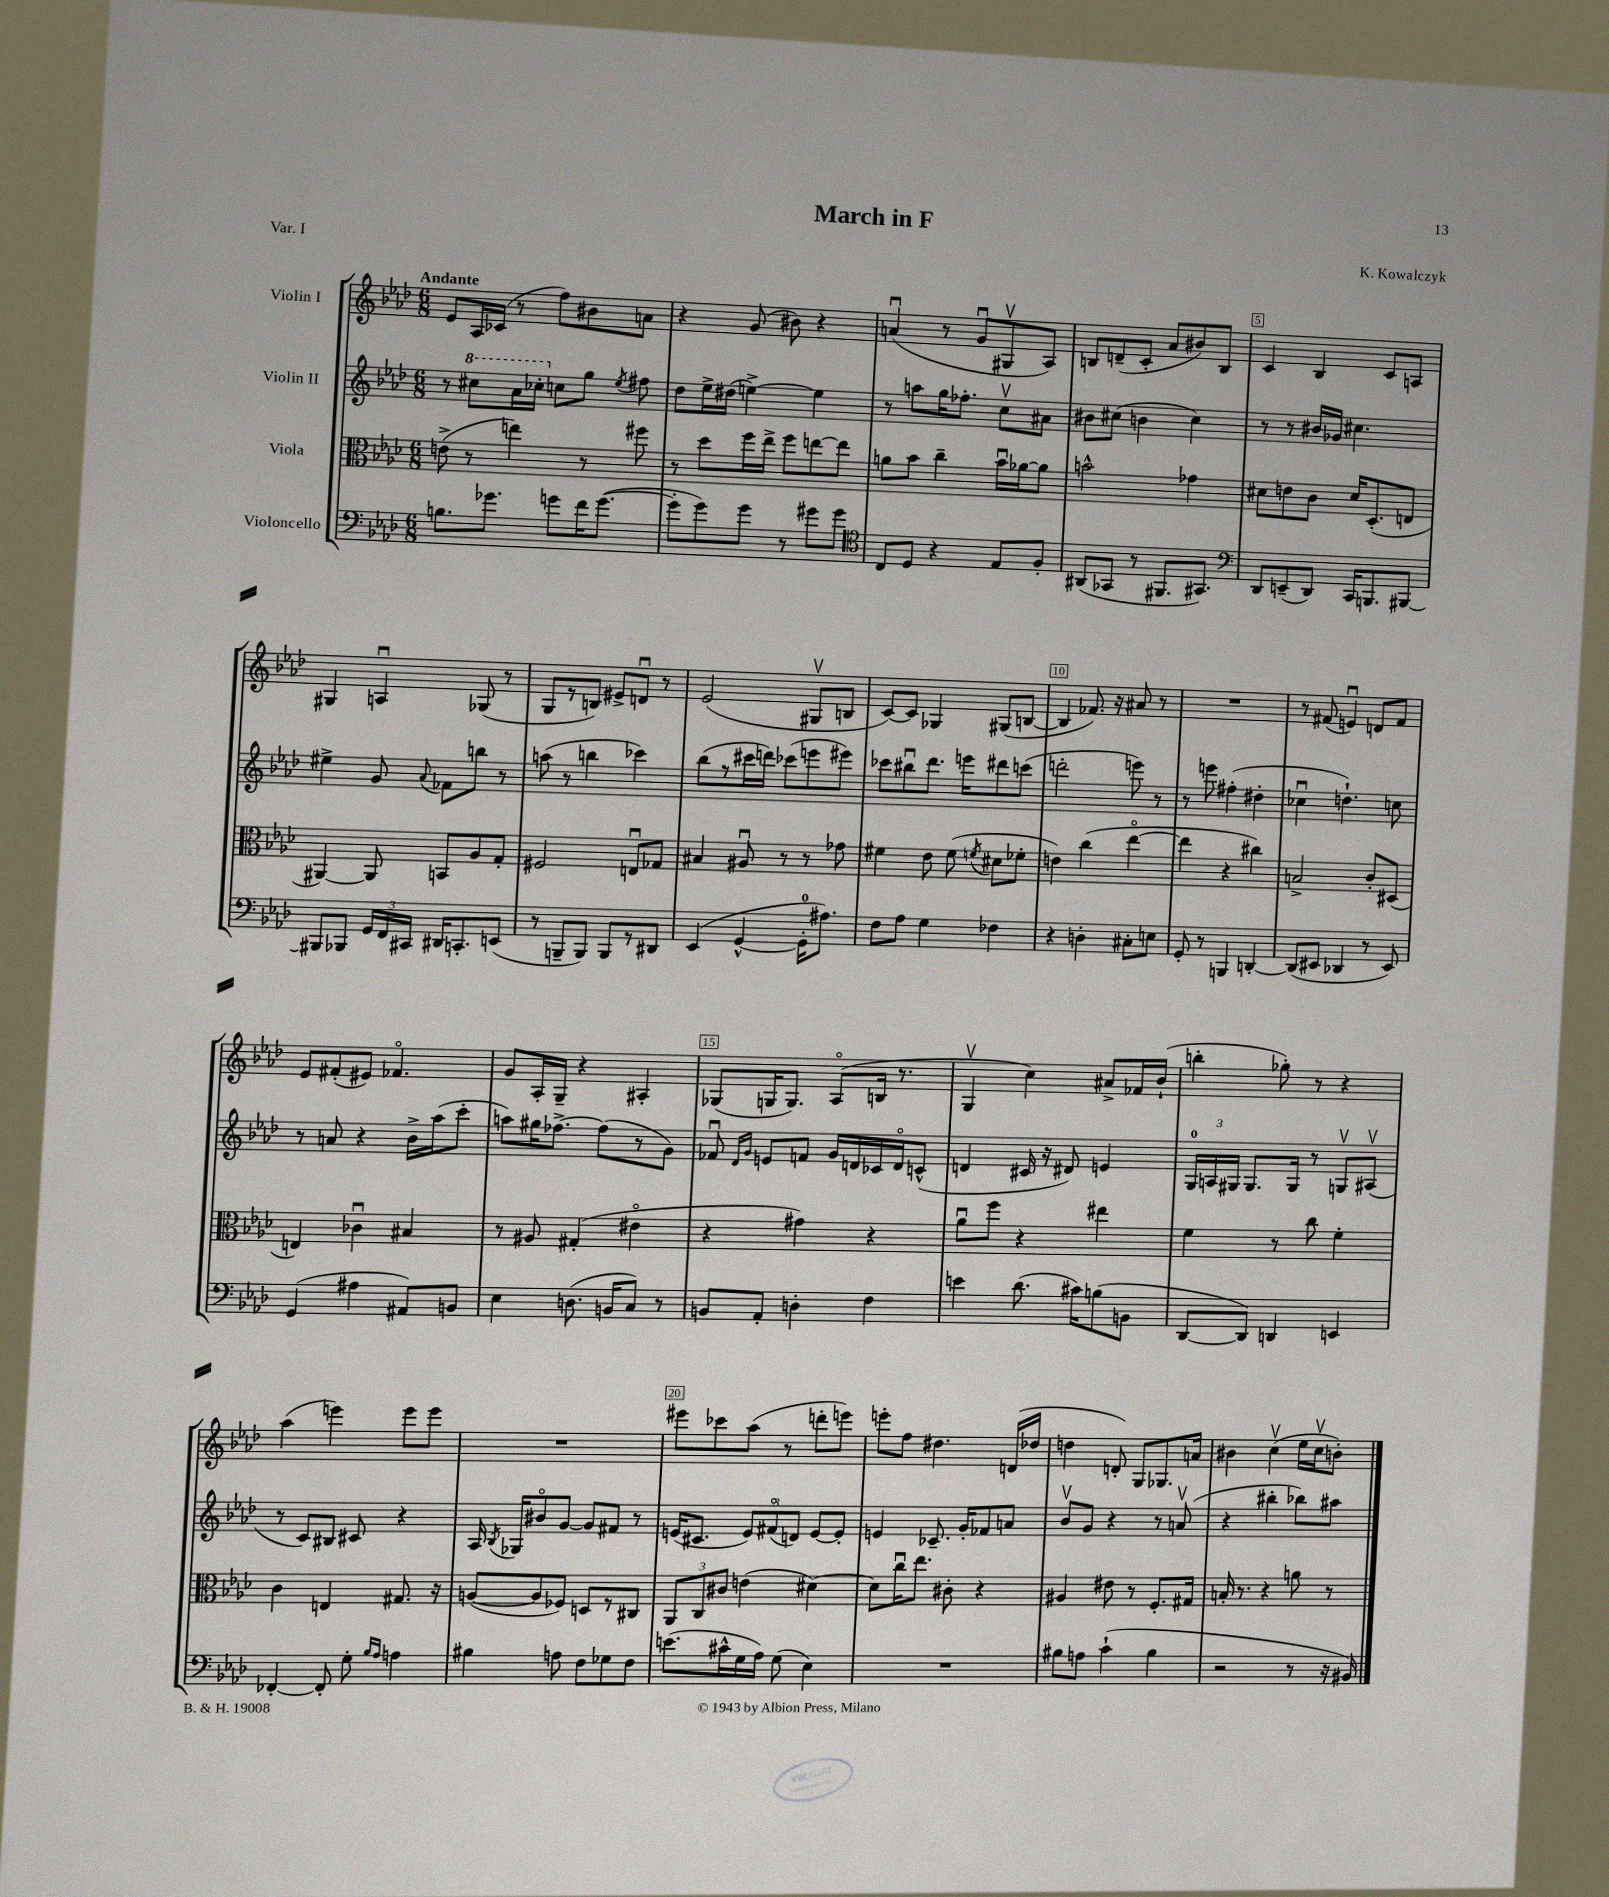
\header { title = "March in F" composer = "K. Kowalczyk" piece = "Var. I" }
<<
\new StaffGroup <<
\new Staff = "s0" \with { instrumentName = "Violin I" } {
    \clef treble \key aes \major \numericTimeSignature \time 6/8 \tempo "Andante"
    \autoBeamOff ees'8[ aes16 ces'16]( r8 f''8[) bis'8 a'8] |
    r4 g'8( bis'8) r4 |
    a'4\downbow( r8 g'8[\downbow gis8\upbow aes8]) |
    b8[ d'8--( c'8]-. aes'8[ bis'8) b8] |
    c'4 bes4 c'8[ a8] |
    gis4 a4\downbow ges8( r8 |
    g8[ r8 b8]) eis'8[-> d'8]\downbow r8 |
    ees'2( gis8[\upbow b8] |
    c'8[~) c'8] ges4 gis8[( b8]~ |
    b4 fes'8.) r16 ais'8 r8 |
    R2. |
    r8 fis'8( e'4\downbow) d'8[ fis'8] |
    ees'8[ fis'8-.( eis'8]) fes'4.\flageolet |
    g'8[ aes16-. g16]-- r4 ais4-. |
    ges8[( g16 g8.]) aes8[\flageolet( b16] r8. |
    g4\upbow c''4) ais'8[-> fes'16 bes'16]-!( |
    b''4-. ges''8-.) r8 r4 |
    aes''4( e'''4) e'''8[ e'''8] |
    R2. |
    eis'''8[ ces'''8 aes''8]( r8 d'''8[-. e'''8]) |
    e'''8[-. f''8] dis''4. d'16[( des''16] |
    d''4 d'8-.) g8[ ges8. a'16] |
    bis'4 c''4\upbow( ees''16[ c''16\upbow b'8]-.) \bar "|." |
}
\new Staff = "s1" \with { instrumentName = "Violin II" } {
    \clef treble \key aes \major \numericTimeSignature \time 6/8
    \autoBeamOff r8 \ottava #1 cis'''8[ aes''16 ces'''16]-. \ottava #0 c''!8[ g''8] \acciaccatura { ees''8 } fis''8 |
    des''8[ ees''16-> dis''16]( e''4~->) e''4 |
    r8 a''8[ g''16 fes''8.]-. c''8[\upbow ais'8] |
    bis'8[ cis''8]( b'4 cis''4) |
    r8 r8 bis'16[ ges'16] cis''4. |
    eis''4-> g'8 \appoggiatura { aes'8 } fes'8[ b''8] r8 |
    a''8( r8 b''4 ces'''4) |
    bes''8[( r8 cis'''16 d'''16]) ces'''8[( e'''8 eis'''8]) |
    ces'''8[ bis''8\downbow des'''8.] e'''16[ dis'''8 c'''8]( |
    d'''2-. e'''8) r8 |
    r8 e'''8 fis''4-.( dis''4-. |
    ces''4\downbow d''4.-!) c''8 |
    r8 a'8 r4 bes'16[-> aes''16( c'''8]-. |
    a''8[) gis''16 fes''8.]~-> fes''8[( r8 g'8]) |
    fes'8\downbow \grace { des'16[ g'16] } e'8[ f'8] g'16[ d'16 ces'16 d'16\flageolet c'8]-^( |
    d'4 cis'16 r16 dis'8) e'4 |
    \tuplet 3/2 { g16[-0 a16 gis16] } gis8.[ gis16] r8 g8[\upbow ais8]\upbow( |
    r8 c'8[) bis8] cis'8 r4 |
    aes16 \acciaccatura { bes8 } ges16[ bis'8\flageolet g'8]~ g'8[ fis'8] r8 |
    e'16[( cis'8.] \tuplet 3/2 { e'8[) fis'8\flageolet( d'8]) } e'8[~ e'8]-. |
    e'4 ces'8.-- g'16[-. fes'8 a'8] |
    bes'8[\upbow g'8] r4 r8 a'8\upbow( |
    r4 bis''4-. bes''8[) ais''8] \bar "|." |
}
\new Staff = "s2" \with { instrumentName = "Viola" } {
    \clef alto \key aes \major \numericTimeSignature \time 6/8
    \autoBeamOff e'8->( r8 e''4) r8 fis''8 |
    r8 des''8[ f''16 ees''16]-> f''8[ e''8~ e''8] |
    a'8[ bes'8] c''4-- bes'16[\downbow aes'16~ aes'8] |
    b'2-^ ges'4 |
    dis'8[ e'8 c'8] dis'16[ des8.-.( e8] |
    ais,4~) ais,8 b,8[ aes8 g8]-. |
    fis2 e8[\downbow ges8] |
    bis4 ais8\downbow r8 r8 ges'8 |
    fis'4 ees'8 fis'8( \acciaccatura { f'8 } dis'8[ fes'8]-. |
    e'4) c''4( ees''4~\flageolet |
    ees''4 r4 cis''4) |
    b2-> c'8[-. dis8]( |
    e4) ces'4\downbow bis4 |
    r8 ais8 gis4-.( eis'4\flageolet |
    r4 gis'4) r4 |
    aes'8[\downbow f''8] r4 eis''4 |
    f'4 r8 c''8 f'4-. |
    c'4 e4 gis8. r16 |
    a8[~( a8 fes8]) d8[ r8 cis8] |
    \tuplet 3/2 { aes,8[ c8 cis'8] } e'4( dis'4~) |
    dis'8[ c''16\downbow ees''8.] cis'8-. r4 |
    ais4 eis'8 r8 f8.[-. gis16] |
    b16-. r8. r4 a'8 r8 \bar "|." |
}
\new Staff = "s3" \with { instrumentName = "Violoncello" } {
    \clef bass \key aes \major \numericTimeSignature \time 6/8
    \autoBeamOff b8.[ ges'8.] g'8[ f'16 g'8.]~( |
    g'8[-. g'8) g'8] r8 gis'8[ gis'8] |
    \clef tenor c8[ des8] r4 ees8[ f8]-. |
    ais,8[( ges,8] r8 fis,8.[ gis,8.]) |
    \clef bass des,8[ e,8--( des,8]) c,16[ b,,8. bis,,8]~ |
    bis,,8[ bes,,8] \tuplet 3/2 { g,16[ f,16 cis,16] } dis,16[ c,8.-. e,8]( |
    r8 b,,8[-- b,,8]) b,,8[ r8 dis,8] |
    ees,4( g,4~-^ g,16[-0-. ais8.]) |
    f8[ aes8] g4 fes4 |
    r4 d4-. cis8[-. e8] |
    g,8-. r8 b,,4 d,4~-. |
    d,8[( eis,8] des,4 r8 eis,8) |
    g,4( ais4 ais,8[) b,8] |
    ees4 d8.( b,16[ c8]) r8 |
    b,8[ aes,8]-. d4-. f4 |
    e'4 des'8.( cis'16[) b8( b,8] |
    des,8[~ des,8]) d,4 e,4 |
    fes,4~-. fes,8-. g8-. \grace { bes16[ aes16] } a4 |
    bis4 a8 f8[ ges8 f8] |
    e'8.[( cis'16-^ g16 aes16]) g8( ees4) |
    R2. |
    bis8[ a8] c'4-!( bis4 |
    r2 r8 r16 bis,16) \bar "|." |
}
>>
>>
\layout { \context { \Score \override BarNumber.break-visibility = ##(#f #t #t) barNumberVisibility = #(every-nth-bar-number-visible 5) \override BarNumber.stencil = #(make-stencil-boxer 0.1 0.3 ly:text-interface::print) } }
